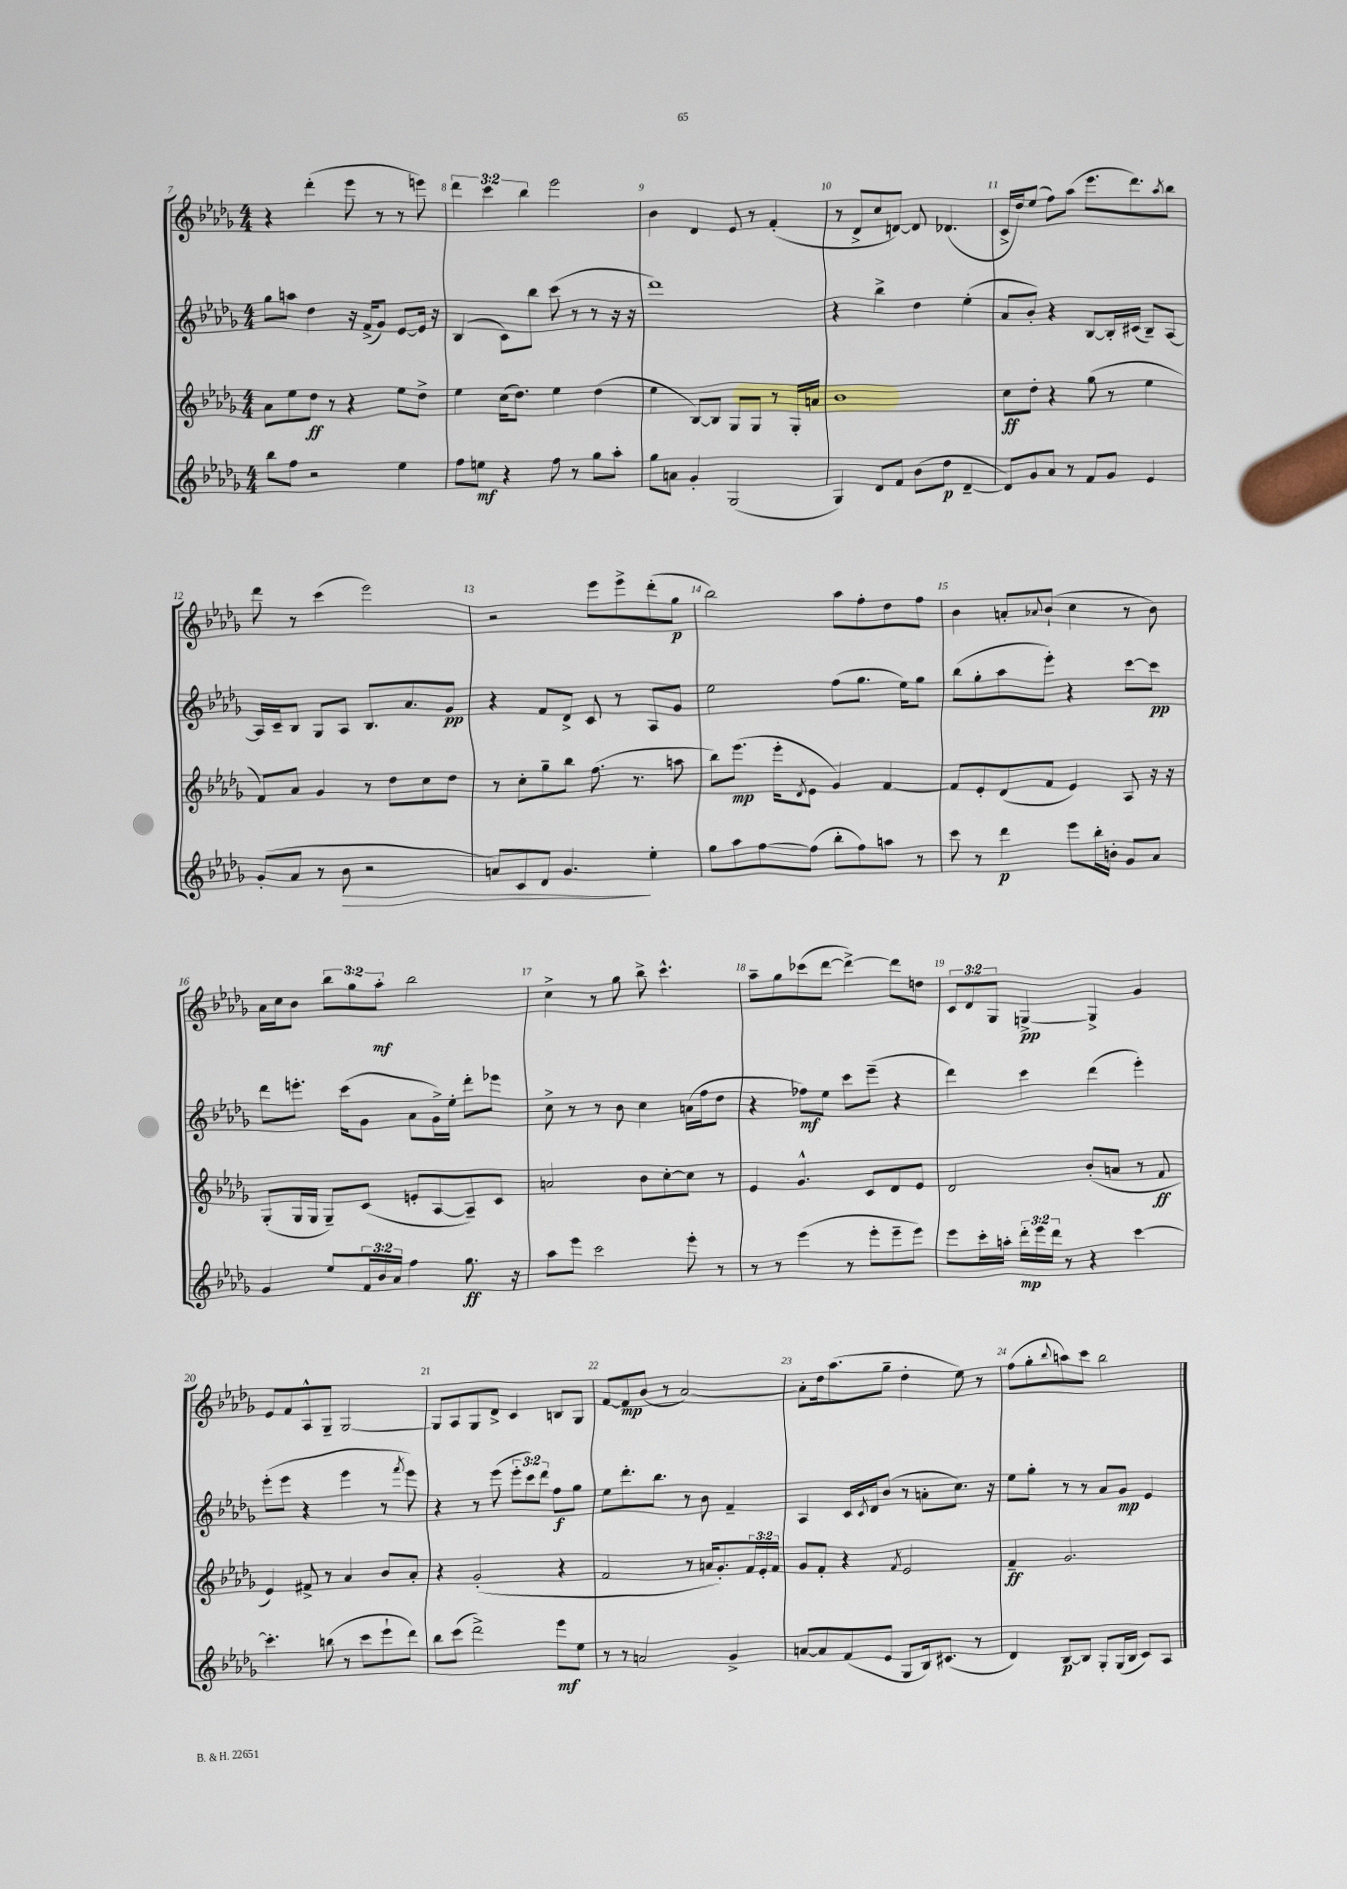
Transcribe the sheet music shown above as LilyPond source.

<<
\new StaffGroup <<
\new Staff = "s0" {
    \clef treble \key des \major \numericTimeSignature \time 4/4 \override Staff.TupletNumber.text = #tuplet-number::calc-fraction-text
    r4 des'''4-.( ees'''8 r8 r8 e'''8) |
    \tuplet 3/2 { des'''4 c'''4 bes''4 } ees'''2 |
    bes'4 des'4 ees'8 r8 f'4-.( |
    r8 des'8-> c''8 d'8~) d'8 des'4.( |
    c'16-> des''16) ees''8( f''8) aes''8( ees'''8. des'''8.) \acciaccatura { aes''8 } bes''8 |
    des'''8 r8 c'''4( ees'''2) |
    r2 ees'''8 ees'''8-> des'''8-.( ges''8\p |
    bes''2) aes''8 f''8-. des''8 f''8 |
    bes'4 a'8-. \appoggiatura { aes'8 } bes'8-!( c''4 r8 bes'8) |
    aes'16 c''16 bes'8 \tuplet 3/2 { bes''8 ges''8 aes''8-.\mf } bes''2 |
    c''4-> r8 ges''8 bes''8-> c'''4.-^ |
    aes''8-- ges''8 ces'''8( des'''8~ des'''4~->) des'''8 d''8 |
    \tuplet 3/2 { c'8 des'8 ges8 } g4~->\pp g4-> ges'4 |
    ees'8 f'8 aes8-^ ges8-- ges2~ |
    ges8 aes8 ges8 des'8-> c'4 b8 ges8 |
    f'8~ f'8\mp bes'8( r8 aes'2~) |
    aes'8-. des''16 aes''8.( ges''8-- des''4-. ees''8) r8 |
    f''8( ges''8-. \appoggiatura { bes''8 } a''8) c'''8 bes''2 \bar "|." |
}
\new Staff = "s1" {
    \clef treble \key des \major \numericTimeSignature \time 4/4 \override Staff.TupletNumber.text = #tuplet-number::calc-fraction-text
    ges''8 a''8 des''4 r16 f'16->( ges'8) ees'8~ ees'16 r16 |
    bes4( c'8) bes''8 c'''8( r8 r8 r16 r16 |
    des'''1) |
    r4 bes''4-> des''4 ees''4-.( |
    aes'8 bes'8-.) r4 bes8~ bes16-. cis'16( bes8--) aes8~ |
    aes16 c'16-- bes8 ges8 aes8 bes8. aes'8. ges'8\pp |
    r4 f'8 des'8-> c'8 r8 aes8 ges'8 |
    ees''2 f''8( ges''8. ees''16) ges''8 |
    bes''8( ges''8-. aes''8 ees'''8-.) r4 c'''8~ c'''8\pp |
    des'''8 e'''8.-. c'''16( ges'8 aes'8 ges'16->) ees''16-. des'''8-. ees'''8 |
    c''8-> r8 r8 bes'8 c''4 a'16( f''16 des''8 |
    r4 fes''8\mf) ees''8 c'''8 ees'''8--( r4 |
    des'''4) c'''4 des'''4( ees'''4-.) |
    ees'''8-.( ees'''8 r4 ees'''4 r8 \acciaccatura { f'''8 } ees'''8) |
    r4 r8 ees'''8( \tuplet 3/2 { ees'''8-. c'''8) des'''8 } f''8\f ges''8 |
    ees''8 des'''8.-. bes''8. r8 bes'8 f'4-- |
    aes4 c'16 \acciaccatura { c'8 } des'16 bes'8( r8 a'8-. c''8.) r16 |
    ees''8 ges''8-. r8 r8 aes'8 ges'8\mp ees'4 \bar "|." |
}
\new Staff = "s2" {
    \clef treble \key des \major \numericTimeSignature \time 4/4 \override Staff.TupletNumber.text = #tuplet-number::calc-fraction-text
    aes'8 ees''8 des''8\ff r8 r4 ees''8 des''8-> |
    ees''4 c''16( des''8.) ees''4 des''4( |
    ees''4 bes8~) bes8 ges8 ges8 r8 ges16-. a'16 |
    bes'1 |
    c''8\ff des''8-. r4 ges''8( r8 ees''4 |
    f'8) aes'8 ges'4 r8 des''8 c''8 des''8 |
    r8 c''8-. ges''8-- bes''8 f''8.( r8. a''8 |
    bes''8) ees'''8.\mp( ees'''16-. \acciaccatura { des'8 } ees'8 ges'4) f'4~ |
    f'8 ees'8-. des'8( f'8 ees'4) aes8 r16 r16 |
    ges8-.( ges16 ges16 ges8--) c'8( e'8-. aes8~ aes8--) c'8 |
    a'2 bes'8 c''8~-. c''8 r8 |
    ees'4 ges'4.-^ c'8 des'8 ees'8 |
    des'2 bes'8-.( a'8 r8 f'8\ff |
    ees'4) fis'8-> r8 aes'4 bes'8 aes'8-. |
    r4 ges'2-.( r4 |
    f'2 r8 a'16 ges'8.-.) \tuplet 3/2 { f'16 ees'16-. f'16 } |
    ges'8 f'8-. r4 \acciaccatura { f'8 } ees'2 |
    f'4--\ff ges'2. \bar "|." |
}
\new Staff = "s3" {
    \clef treble \key des \major \numericTimeSignature \time 4/4 \override Staff.TupletNumber.text = #tuplet-number::calc-fraction-text
    bes''8 f''8 r2 ees''4 |
    f''8 e''8\mf r4 f''8 r8 ges''8 aes''8-. |
    ges''8 a'8 ges'4-. ges2( |
    ges4) des'8 f'8 bes'8( des''8\p des'4~-- |
    des'8) ges'8 aes'8 r8 f'8 ges'8 ees'4 |
    ges'8-.( aes'8 r8 bes'8\> r2 |
    a'8) c'8 des'8 ges'4.\! ees''4-. |
    ges''8 aes''8 f''8~ f''8( bes''8-. f''8) a''8 r8 |
    c'''8 r8 des'''4\p ees'''8 bes''16-. b'16-. ges'8 aes'8 |
    ges'4 ees''8 \tuplet 3/2 { f'16 bes'16 aes'16 } f''4 ges''8.\ff r16 |
    aes''8 ees'''8 c'''2 ees'''8-. r8 |
    r8 r8 ees'''4( r8 ees'''8-. ees'''8-- ees'''8) |
    ees'''8 c'''16-. a''16-. \tuplet 3/2 { des'''16-.\mp ees'''16 des'''16 } r8 r4 c'''4~ |
    c'''4.-. b''8( r8 c'''8 ees'''8-! des'''8) |
    bes''8 c'''8( des'''2->) ees'''8\mf ees''8 |
    r8 r8 a'2 ges'4-> |
    a'8~ a'8 f'8( ees'8 ges8 bes16) cis'8.( r8 |
    des'4) bes8~\p bes8 ges8-. ges16( bes16 c'8) aes8 \bar "|." |
}
>>
>>
\layout { \context { \Score currentBarNumber = #7 \override BarNumber.break-visibility = ##(#f #t #t) barNumberVisibility = #all-bar-numbers-visible } }
